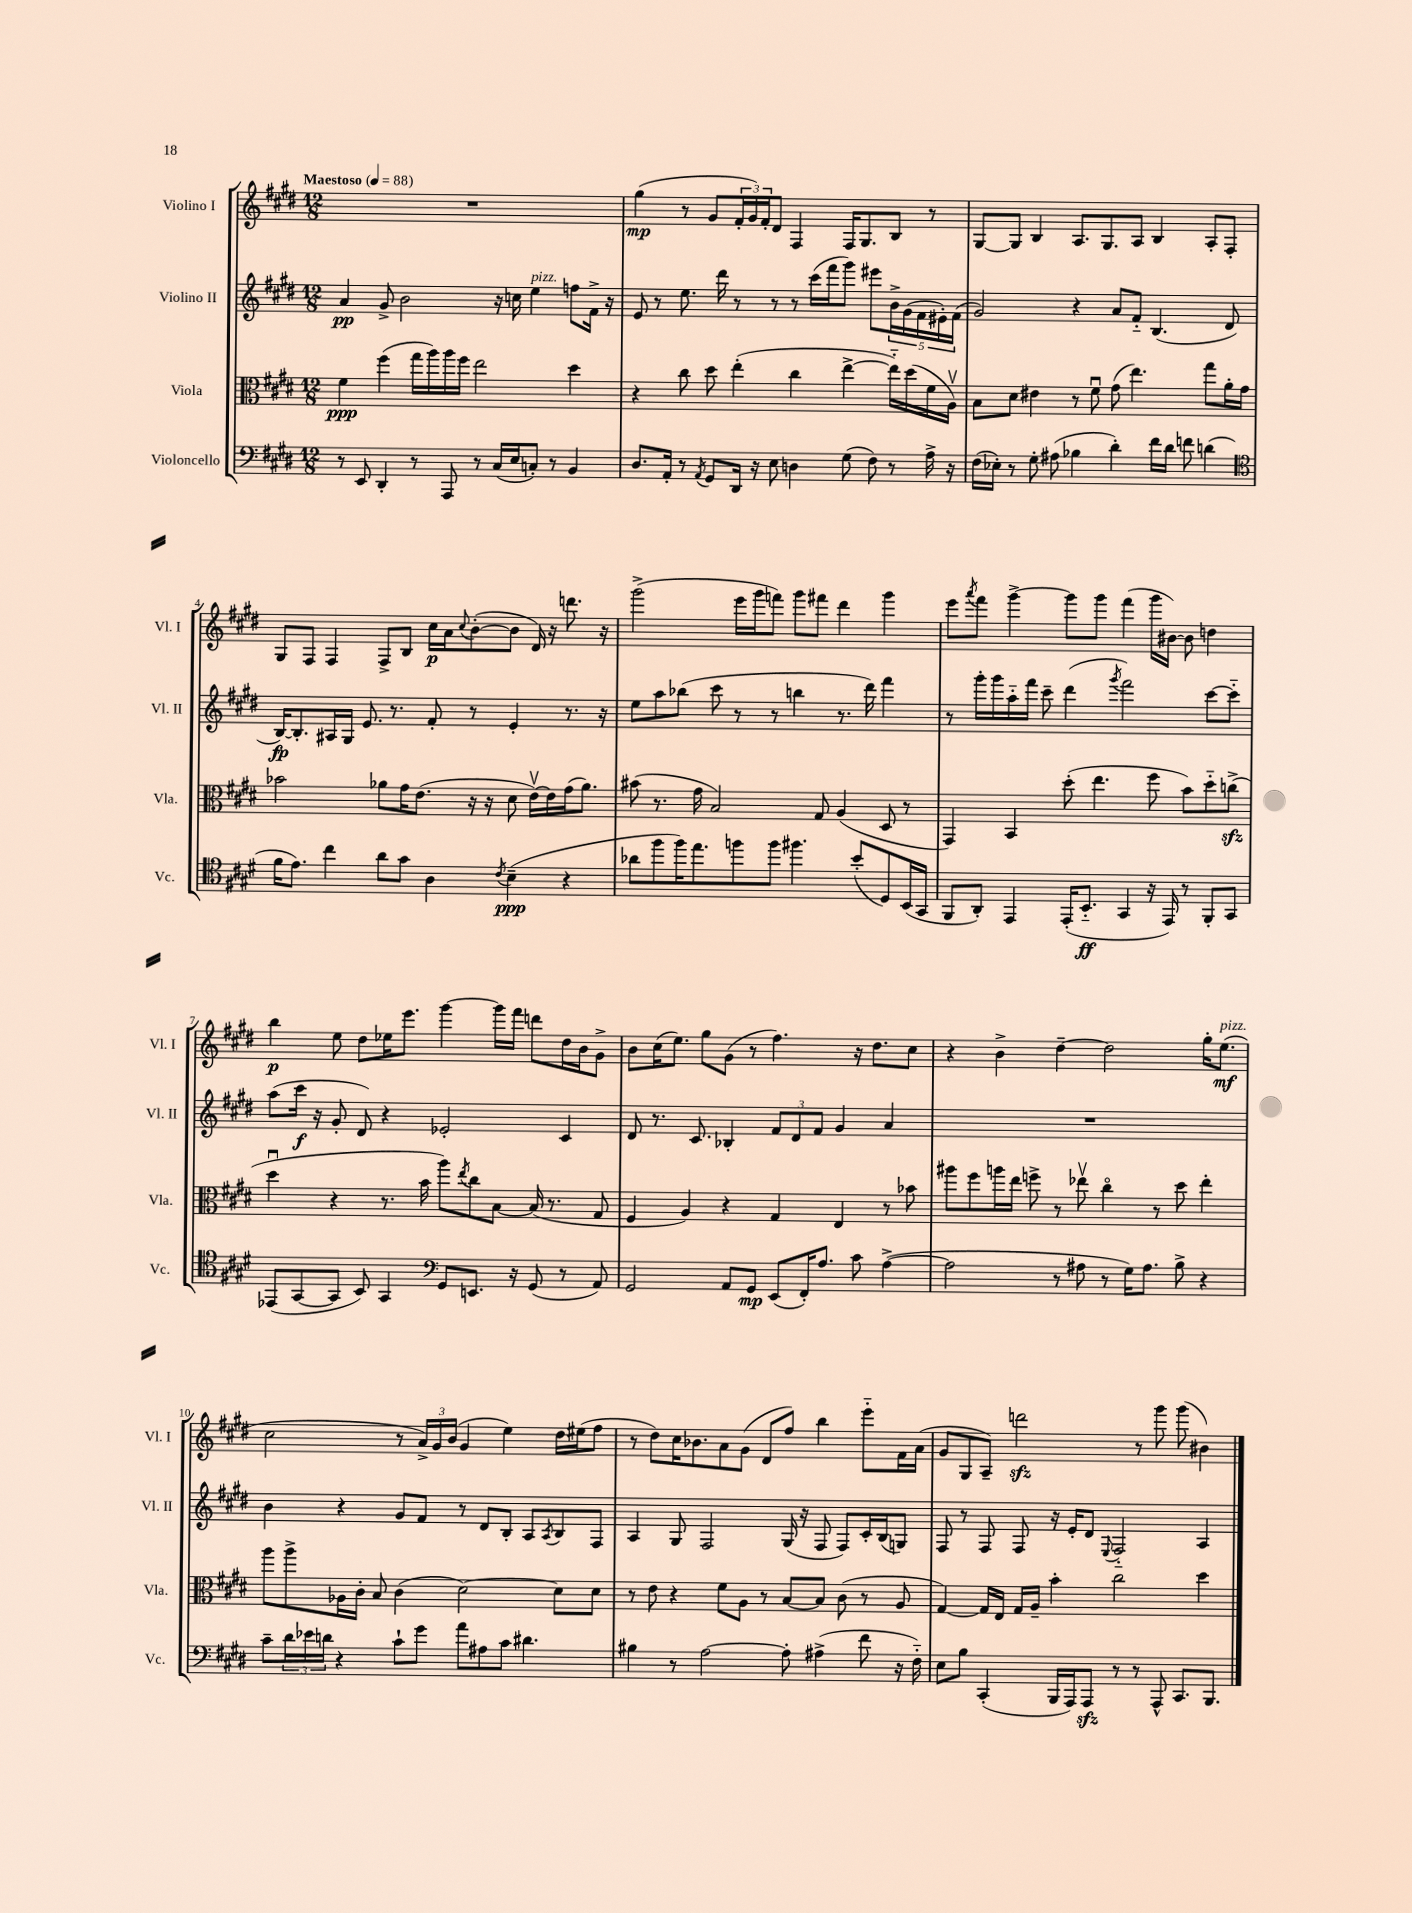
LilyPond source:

<<
\new StaffGroup <<
\new Staff = "s0" \with { instrumentName = "Violino I" shortInstrumentName = "Vl. I" } {
    \clef treble \key e \major \numericTimeSignature \time 12/8 \tempo "Maestoso" 4 = 88
    R1. |
    gis''4\mp( r8 gis'8 \tuplet 3/2 { fis'16-. gis'16) fis'16-. } dis'8 fis4 fis16 gis8. b8 r8 |
    gis8~ gis8 b4 a8. gis8. a8 b4 a8-. fis8-. |
    gis8 fis8 fis4 fis8-> b8 cis''16\p a'16 \appoggiatura { cis''8 } b'8~-.( b'8 dis'16) r16 d'''8. r16 |
    gis'''2->( e'''16 gis'''16 f'''8) gis'''8 fis'''8 dis'''4 gis'''4 |
    e'''8 \acciaccatura { a'''8 } fis'''8 gis'''4~-> gis'''8 gis'''8 fis'''4( gis'''16 bis'16~) bis'8 d''4 |
    b''4\p e''8 dis''8 ees''16 e'''8. gis'''4~ gis'''16 fis'''16 d'''8 dis''16 b'16 gis'8-> |
    b'8 cis''16( e''8.) gis''8 gis'8( r8 fis''4.) r16 dis''8. cis''8 |
    r4 b'4-> dis''4~-- dis''2 gis''16-. e''8.\mf^\markup { \italic "pizz." }( |
    cis''2 r8 \tuplet 3/2 { a'16->) gis'16 b'16( } gis'4 e''4) dis''16 eis''16( fis''8 |
    r8 dis''8) cis''16 bes'8. a'8 gis'8( dis'8 fis''8) b''4 e'''8-_ fis'16 a'16( |
    gis'8 gis8 a8--) d'''2\sfz r8 gis'''8 gis'''8( bis'4) \bar "|." |
}
\new Staff = "s1" \with { instrumentName = "Violino II" shortInstrumentName = "Vl. II" } {
    \clef treble \key e \major \numericTimeSignature \time 12/8
    a'4\pp gis'8-> b'2 r16 c''16 e''4^\markup { \italic "pizz." } f''8 fis'16-> r16 |
    e'8 r8 e''8. dis'''16 r8 r8 r8 cis'''16( fis'''16 gis'''8) eis'''8 \tuplet 5/4 { b'16-> gis'16( fis'16 eis'16-.) fis'16( } |
    gis'2) r4 a'8 fis'8-_ b4.( dis'8 |
    b16~\fp) b8.-. ais16 gis16 e'8. r8. fis'8-. r8 e'4-. r8. r16 |
    e''8 a''8 bes''8( cis'''8 r8 r8 b''4 r8. dis'''16) fis'''4 |
    r8 gis'''16-. gis'''16 a''16-_ fis'''16 cis'''8-- dis'''4( \acciaccatura { gis'''8 } fis'''2) cis'''8~ cis'''8-_ |
    a''8( cis'''16\f r16 gis'8-. dis'8) r4 ees'2-. cis'4 |
    dis'8 r8. cis'8. bes4-. \tuplet 3/2 { fis'8 dis'8 fis'8 } gis'4 a'4 |
    R1. |
    b'4 r4 gis'8 fis'8 r8 dis'8 b8-. a8 \acciaccatura { a8 } b8 fis8 |
    a4 gis8 fis2 gis16( r16 fis8 fis8) cis'16-. b16( g8) |
    fis8 r8 fis8 fis8 r16 e'16-. dis'8 \appoggiatura { e8 } fis2-_ a4 \bar "|." |
}
\new Staff = "s2" \with { instrumentName = "Viola" shortInstrumentName = "Vla." } {
    \clef alto \key e \major \numericTimeSignature \time 12/8
    fis'4\ppp fis''4( gis''16 a''16) a''16 fis''16 e''2 dis''4 |
    r4 cis''8 dis''8 e''4-.( cis''4 e''4~-> e''16-_) dis''16( fis'16 a16\upbow) |
    b8 dis'8 eis'4 r8 fis'8\downbow gis'8( e''4.) gis''8 a'16-. gis'16 |
    bes'2 aes'8 gis'16 e'8.( r16 r16 dis'8 e'16~\upbow) e'16 gis'16( aes'8.) |
    bis'8( r8. gis'16 b2) gis8 a4( dis8 r8 |
    gis,4) b,4 dis''8-.( e''4. fis''8 b'8) dis''8-_ c''8->\sfz( |
    dis''4\downbow r4 r8. b'16 a''8) \acciaccatura { e''8 } cis''8 b8~ b16( r8. gis8 |
    fis4 a4) r4 gis4 e4 r8 bes'8 |
    ais''8 fis''8 a''16 e''16 f''8-> r8 ees''8\upbow cis''4\flageolet r8 dis''8 ees''4-. |
    a''8 a''8-> aes16 cis'16-. b8 cis'4( dis'2~) dis'8 dis'8 |
    r8 e'8 r4 fis'8 a8 r8 b8~ b8 cis'8( r8 a8 |
    gis4~) gis16 e16 gis16 a16-- b'4-. cis''2 dis''4 \bar "|." |
}
\new Staff = "s3" \with { instrumentName = "Violoncello" shortInstrumentName = "Vc." } {
    \clef bass \key e \major \numericTimeSignature \time 12/8
    r8 e,8 dis,4-. r8 a,,8 r8 cis16( e16 c8-.) r8 b,4 |
    dis8. a,16-. r8 \acciaccatura { a,8 } gis,8 dis,16 r16 e8 d4 gis8( fis8) r8 a16-> r16 |
    fis16( ees16-.) r8 gis8-. ais8( bes4 dis'4-.) fis'16 dis'16 f'8 d'4( |
    \clef tenor fis'16 e'8.) cis''4 a'8 gis'8 a4 \acciaccatura { cis'8 } b4--\ppp( r4 |
    aes'8 fis''8 fis''16) e''8. f''8 f''8 fis''4. b'8-.( dis8) b,16( gis,16 |
    fis,8 a,8-.) e,4 e,16-.( b,8.-_\ff gis,4 r16 e,16) r8 fis,8-. gis,8 |
    ees,8( gis,8~ gis,8 b,8) gis,4 \clef bass gis,8 e,8. r16 gis,8( r8 a,8) |
    gis,2 a,8 gis,8\mp e,8( fis,16-.) a8. cis'8 a4~->( |
    a2 r8 ais8 r8 gis16) ais8. b8-> r4 |
    cis'8-- \tuplet 3/2 { dis'16 ees'16 d'16 } r4 cis'8-! gis'8 a'8 ais8 cis'8 dis'4. |
    bis4 r8 a2~ a8-. ais4->( fis'8 r16 fis16-_) |
    e8 b8 cis,4-.( b,,16 a,,16) a,,8\sfz r8 r8 a,,8-^ cis,8. b,,8. \bar "|." |
}
>>
>>
